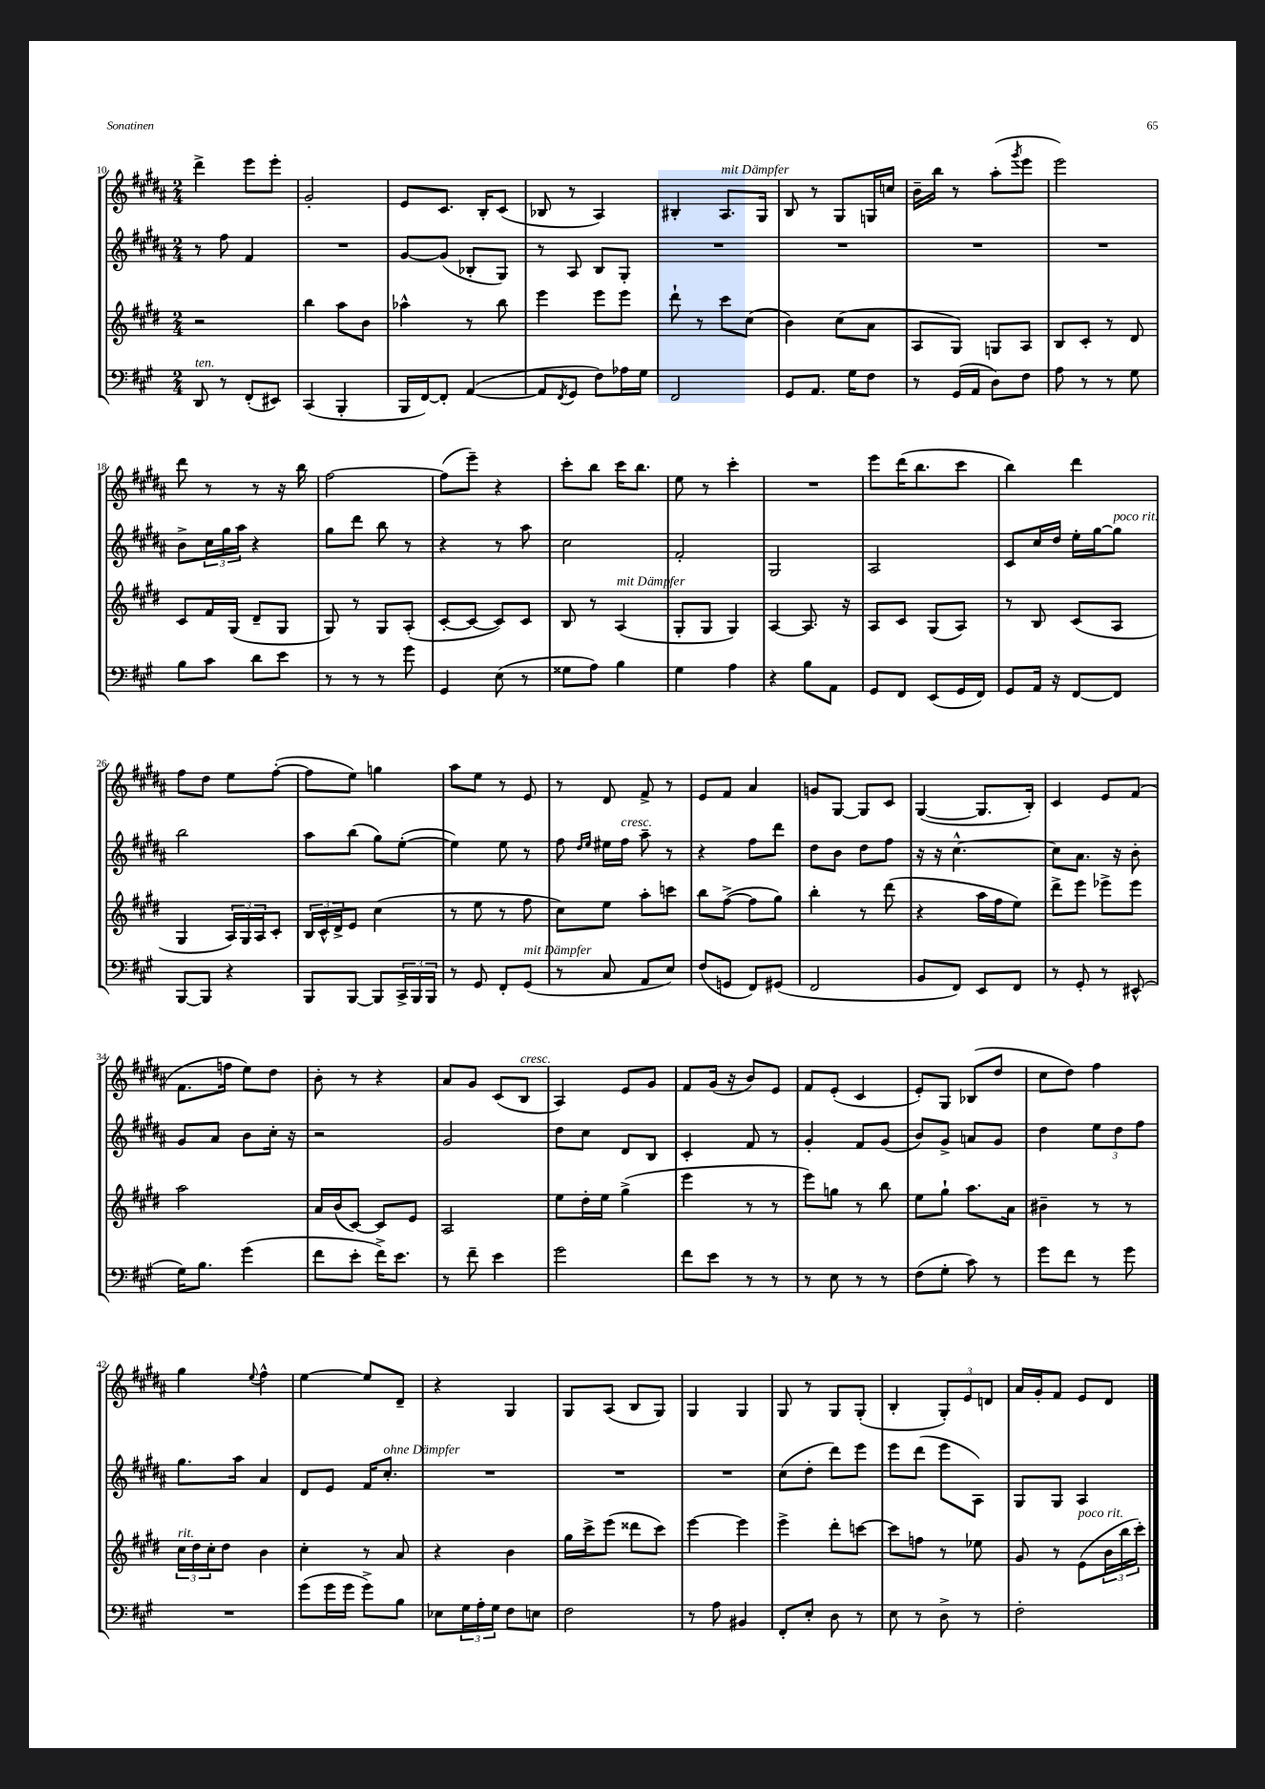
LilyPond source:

<<
\new StaffGroup <<
\new Staff = "s0" {
    \clef treble \key b \major \numericTimeSignature \time 2/4
    dis'''4-> e'''8 e'''8-. |
    gis'2-. |
    e'8 cis'8. b16-. cis'8( |
    bes8 r8 ais4) |
    bis4-. ais8.^\markup { \italic "mit Dämpfer" } gis16 |
    b8 r8 gis8 g16 c''16 |
    b'16-- b''16 r8 ais''8-.( \acciaccatura { gis'''8 } e'''8 |
    e'''2) |
    dis'''8 r8 r8 r16 b''16 |
    fis''2~ |
    fis''8( e'''8--) r4 |
    cis'''8-. b''8 cis'''16 b''8. |
    e''8 r8 cis'''4-. |
    R2 |
    e'''8 dis'''16( b''8. cis'''8 |
    b''4) dis'''4 |
    fis''8 dis''8 e''8 fis''8~-.( |
    fis''8 e''8) g''4 |
    ais''8 e''8 r8 e'8 |
    r8 dis'8 fis'8-> r8 |
    e'8 fis'8 ais'4 |
    g'8 gis8~ gis8 cis'8 |
    gis4~( gis8. b16-.) |
    cis'4 e'8 fis'8( |
    fis'8. f''16 e''8) dis''8 |
    b'8-. r8 r4 |
    ais'8 gis'8 cis'8( b8^\markup { \italic "cresc." } |
    ais4) e'8 gis'8 |
    fis'8 gis'16( r16 b'8) e'8 |
    fis'8 e'8-.( cis'4 |
    e'8-.) gis8 bes8( dis''8 |
    cis''8 dis''8) fis''4 |
    gis''4 \appoggiatura { e''8 } fis''4-^ |
    e''4~ e''8 dis'8-- |
    r4 gis4 |
    gis8 ais8( b8 gis8) |
    gis4 gis4 |
    gis8 r8 gis8 gis8-.( |
    b4-. \tuplet 3/2 { gis8-.) e'8 d'8 } |
    ais'16 gis'16-. fis'8 e'8 dis'8 \bar "|." |
}
\new Staff = "s1" {
    \clef treble \key b \major \numericTimeSignature \time 2/4
    r8 fis''8 fis'4 |
    R2 |
    gis'8~ gis'8( bes8-. gis8) |
    r8 ais8 b8 gis8-. |
    R2 |
    R2 |
    R2 |
    R2 |
    b'8-> \tuplet 3/2 { cis''16 gis''16 ais''16 } r4 |
    gis''8 dis'''8 b''8 r8 |
    r4 r8 ais''8 |
    cis''2 |
    fis'2-. |
    gis2 |
    ais2 |
    cis'8 cis''16 dis''16 e''16-. gis''16~ gis''8^\markup { \italic "poco rit." } |
    b''2 |
    ais''8 b''8( gis''8) e''8~-.( |
    e''4) e''8 r8 |
    fis''8 \grace { dis''16 e''16 } eis''16 fis''16^\markup { \italic "cresc." } ais''8-- r8 |
    r4 fis''8 dis'''8 |
    dis''8 b'8 dis''8 fis''8 |
    r16 r16 cis''4.~-^ |
    cis''8 ais'8. r16 b'8-. |
    gis'8 ais'8 b'8 cis''16-. r16 |
    r2 |
    gis'2 |
    dis''8 cis''8 dis'8 b8 |
    cis'4-. fis'8 r8 |
    gis'4-. fis'8 gis'8( |
    b'8) gis'8-> a'8 gis'8 |
    dis''4 \tuplet 3/2 { e''8 dis''8 fis''8 } |
    gis''8. ais''16 ais'4 |
    dis'8 e'8 fis'16 cis''8.-.^\markup { \italic "ohne Dämpfer" } |
    R2 |
    R2 |
    R2 |
    cis''8( dis''8-. dis'''8) e'''8 |
    e'''8 dis'''8( e'''8 ais8) |
    gis8 gis8 ais4 \bar "|." |
}
\new Staff = "s2" {
    \clef treble \key e \major \numericTimeSignature \time 2/4
    r2 |
    b''4 a''8 b'8 |
    aes''4-^ r8 b''8 |
    e'''4 e'''8 e'''8 |
    dis'''8-! r8 cis'''8 cis''8( |
    b'4) cis''8( a'8 |
    a8 gis8) g8 a8 |
    b8 cis'8-. r8 dis'8 |
    cis'8 fis'16 gis16( dis'8-- gis8 |
    gis8) r8 gis8 a8-.( |
    cis'8~-. cis'8~ cis'8) cis'8 |
    b8 r8 a4^\markup { \italic "mit Dämpfer" }( |
    gis8-. gis8 gis4) |
    a4~ a8. r16 |
    a8 cis'8 gis8( a8) |
    r8 b8 cis'8( a8 |
    gis4 \tuplet 3/2 { a16) gis16 a16 } cis'8-. |
    \tuplet 3/2 { b16 cis'16-^ dis'16-> } e'8 cis''4( |
    r8 e''8 r8 fis''8 |
    cis''8) e''8 a''8-. c'''8 |
    b''8 fis''8~->( fis''8 gis''8) |
    b''4-. r8 dis'''8( |
    r4 a''16 fis''16 e''8) |
    dis'''8-> e'''8 ees'''8-> ees'''8 |
    a''2 |
    a'16 b'16( cis'8~) cis'8 e'8 |
    a2 |
    e''8 dis''16-. e''16 gis''4->( |
    e'''4 r8 r8 |
    e'''8) g''8 r8 b''8 |
    e''8 gis''8-! a''8. a'16 |
    bis'4-- r8 r8 |
    \tuplet 3/2 { cis''16^\markup { \italic "rit." } dis''16 cis''16-. } dis''8 b'4 |
    cis''4-. r8 a'8 |
    r4 b'4 |
    gis''16 cis'''16-> e'''8( disis'''8 cis'''8) |
    e'''4~ e'''4 |
    e'''4-> dis'''8-. c'''8~ |
    c'''8 f''8 r8 ees''8 |
    gis'8 r8 e'8^\markup { \italic "poco rit." }( \tuplet 3/2 { b'16 b''16 cis'''16-.) } \bar "|." |
}
\new Staff = "s3" {
    \clef bass \key a \major \numericTimeSignature \time 2/4
    d,8^\markup { \italic "ten." } r8 fis,8-.( eis,8) |
    cis,4( b,,4-. |
    b,,16 fis,16~) fis,8-. a,4~( |
    a,8 \acciaccatura { fis,8 } gis,8 fis8) aes16 gis16 |
    fis,2 |
    gis,8 a,8. gis16 fis8 |
    r8 gis,16( a,16 d8) fis8 |
    a8 r8 r8 gis8 |
    b8 cis'8 d'8 e'8 |
    r8 r8 r8 gis'8 |
    gis,4 e8( r8 |
    gisis8 a8) b4 |
    gis4 a4 |
    r4 b8 a,8 |
    gis,8 fis,8 e,8( gis,16 fis,16) |
    gis,8 a,16 r16 fis,8~ fis,8 |
    b,,8~ b,,8 r4 |
    b,,8 b,,8~ b,,8 \tuplet 3/2 { cis,16-> b,,16 b,,16 } |
    r8 gis,8 fis,8-. gis,8^\markup { \italic "mit Dämpfer" }( |
    r8 cis8 a,8 e8) |
    fis8( g,8 fis,8) gis,8( |
    fis,2 |
    b,8 fis,8) e,8 fis,8 |
    r8 gis,8-. r8 eis,8-^( |
    gis16) b8. gis'4( |
    fis'8 e'8-. fis'16->) e'8. |
    r8 fis'8-- e'4 |
    gis'2 |
    fis'8 e'8 r8 r8 |
    r8 e8 r8 r8 |
    fis8( gis8-. cis'8) r8 |
    gis'8 fis'8 r8 gis'8 |
    R2 |
    gis'8( gis'16 gis'16 gis'8->) b8 |
    ees8 \tuplet 3/2 { gis16 a16-. gis16 } fis8 e8 |
    fis2 |
    r8 a8 bis,4 |
    fis,8-. e8-. d8 r8 |
    e8 r8 d8-> r8 |
    fis2-. \bar "|." |
}
>>
>>
\layout { \context { \Score currentBarNumber = #10 } }
